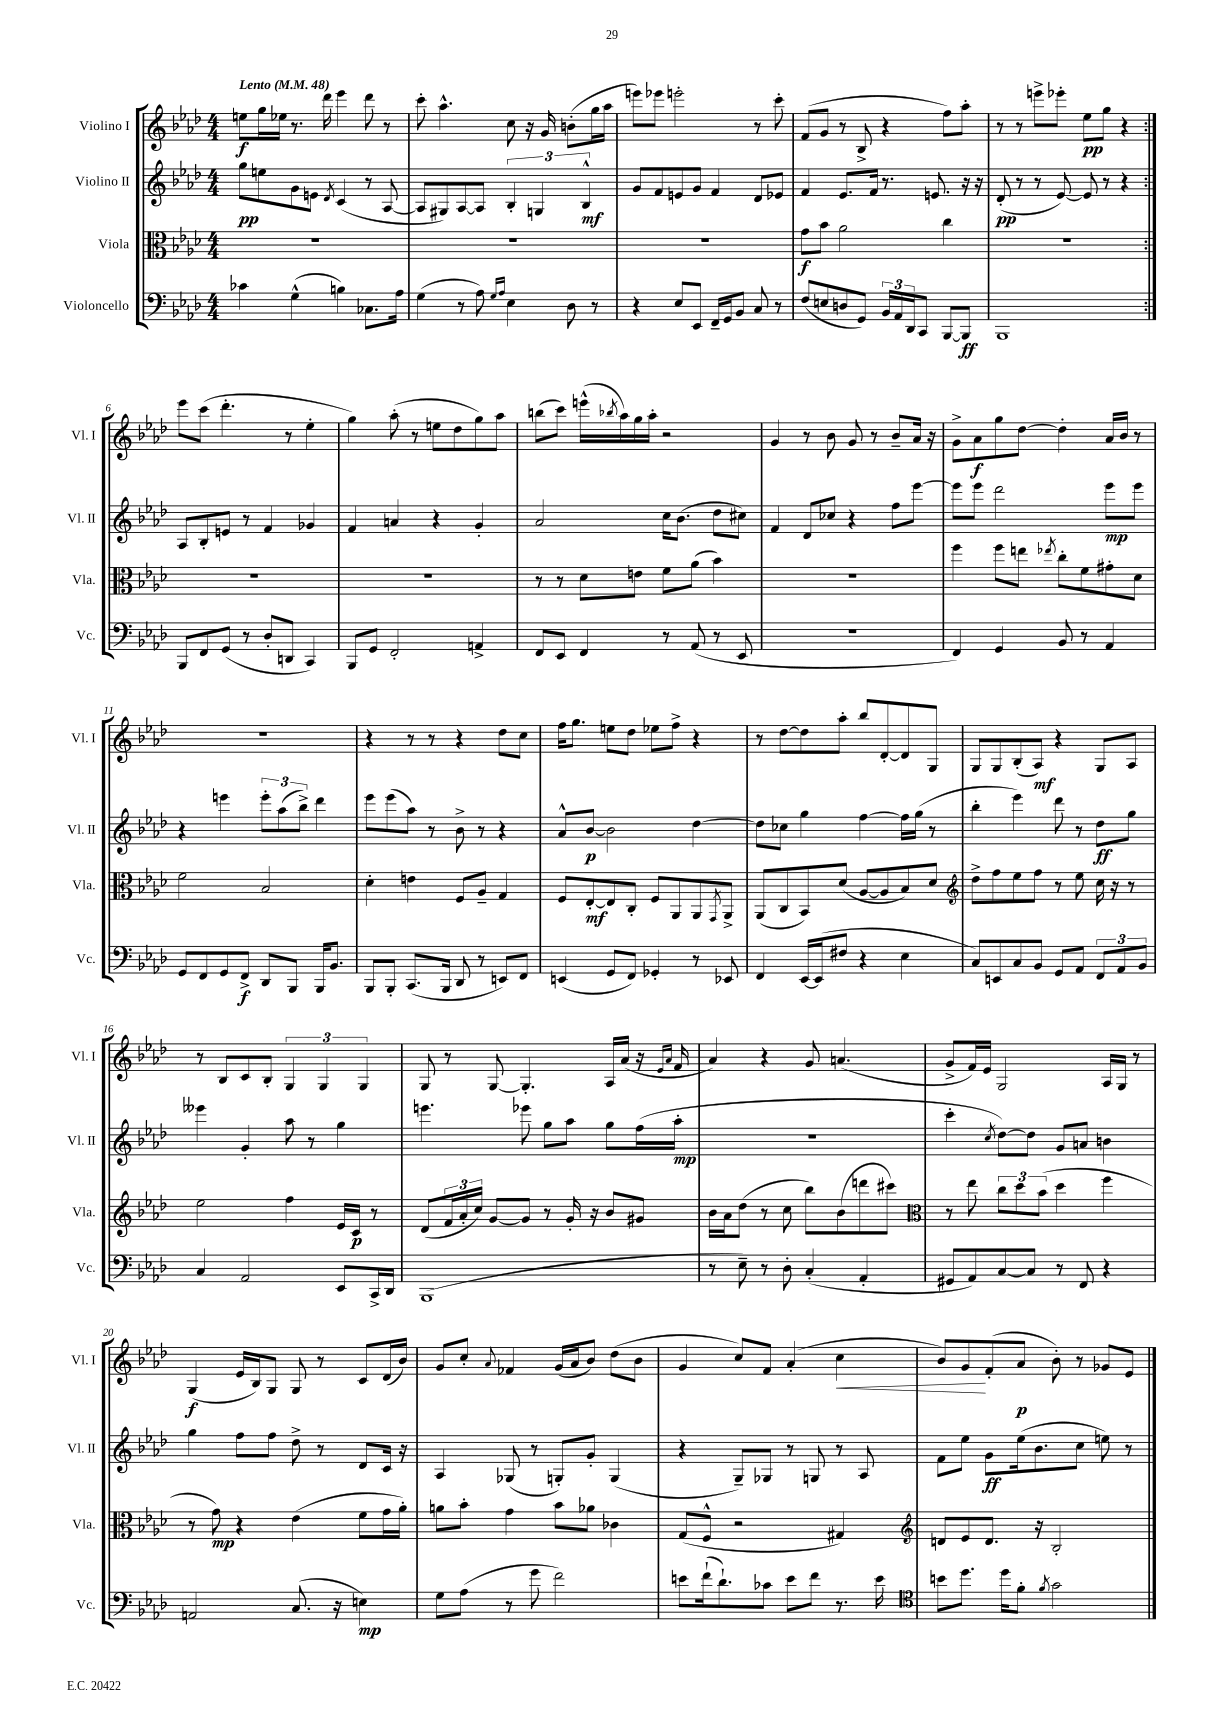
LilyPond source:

<<
\new StaffGroup <<
\new Staff = "s0" \with { instrumentName = "Violino I" shortInstrumentName = "Vl. I" } {
    \clef treble \key aes \major \numericTimeSignature \time 4/4 \tempo "Lento" 4 = 48
    \repeat volta 2 { e''8\f g''16 ees''16 r8. des'''16 ees'''4 des'''8 r8 |
    c'''8-. aes''4.-^ c''8 r16 g'16 b'8-.( g''16 aes''16 |
    e'''8) ees'''8 e'''2-. r8 c'''8-. |
    f'8( g'8 r8 bes8-> r4 f''8) aes''8-. |
    r8 r8 e'''8-> ees'''8-. ees''8\pp g''8 r4 | }
    ees'''8 c'''8( des'''4.-. r8 ees''4-. |
    g''4) aes''8-.( r8 e''8 des''8 g''8) aes''8 |
    b''8( c'''8) e'''16-^( \acciaccatura { bes''8 } aes''16) g''16 aes''16-. r2 |
    g'4 r8 bes'8 g'8 r8 bes'8-- aes'16 r16 |
    g'8-> aes'8\f g''8 des''8~ des''4-. aes'16 bes'16 r8 |
    R1 |
    r4 r8 r8 r4 des''8 c''8 |
    f''16 g''8. e''8 des''8 ees''8 f''8-> r4 |
    r8 des''8~ des''8 aes''8-. bes''8 des'8~-. des'8 g8 |
    g8 g8 bes8-.( aes8\mf) r4 g8 aes8 |
    r8 bes8 c'8 bes8-. \tuplet 3/2 { g4 g4 g4 } |
    g8 r8 g8~ g4.-. aes16 aes'16( r16 \grace { ees'16 aes'16 } f'16 |
    aes'4) r4 g'8 a'4.( |
    g'8-> f'16) ees'16 g2 aes16 g16 r8 |
    g4\f( ees'16 bes16) g8 g8 r8 c'8 des'16( bes'16) |
    g'8 c''8-. \appoggiatura { aes'8 } fes'4 g'16( aes'16 bes'8) des''8( bes'8 |
    g'4 c''8) f'8 aes'4-.( c''4\< |
    bes'8) g'8\! f'8-.( aes'8\p bes'8-.) r8 ges'8 ees'8 \bar "|." |
}
\new Staff = "s1" \with { instrumentName = "Violino II" shortInstrumentName = "Vl. II" } {
    \clef treble \key aes \major \numericTimeSignature \time 4/4
    \repeat volta 2 { g''8\pp e''8 g'8 e'8 \acciaccatura { des'8 } c'4( r8 aes8~ |
    aes8 gis8) aes8~ aes8 \tuplet 3/2 { bes4-. g4 bes4-^\mf } |
    g'8 f'8 e'8 g'8 f'4 des'8 ees'8 |
    f'4 ees'8. f'16 r8. e'8. r16 r16 |
    des'8-.\pp( r8 r8 ees'8~) ees'8 r8 r4 | }
    aes8 bes8-. e'8 r8 f'4 ges'4 |
    f'4 a'4 r4 g'4-. |
    aes'2 c''16 bes'8.( des''8 cis''8) |
    f'4 des'8 ces''8 r4 f''8 ees'''8~ |
    ees'''8 ees'''8 des'''2 ees'''8\mp ees'''8 |
    r4 e'''4 \tuplet 3/2 { e'''8-. aes''8( bes''8->) } des'''4 |
    ees'''8 ees'''8( aes''8) r8 bes'8-> r8 r4 |
    aes'8-^ bes'8~\p bes'2 des''4~ |
    des''8 ces''8 g''4 f''4~ f''16 g''16( r8 |
    bes''4-. ees'''4) des'''8 r8 des''8\ff g''8 |
    eeses'''4 g'4-. aes''8 r8 g''4 |
    e'''4. ees'''8 g''8 aes''8 g''8 f''16( aes''16-.\mp |
    R1 |
    c'''4-. \acciaccatura { c''8 } des''8~) des''8 g'8 a'8 b'4 |
    g''4 f''8 f''8 des''8-> r8 des'8 c'16 r16 |
    aes4 ges8( r8 g8-.) g'8-. g4( |
    r4 g8--) ges8 r8 g8 r8 aes8 |
    f'8 ees''8 g'8\ff ees''16( bes'8. c''8 e''8) r8 \bar "|." |
}
\new Staff = "s2" \with { instrumentName = "Viola" shortInstrumentName = "Vla." } {
    \clef alto \key aes \major \numericTimeSignature \time 4/4
    \repeat volta 2 { R1 |
    R1 |
    R1 |
    g'8\f bes'8 aes'2 c''4 |
    R1 | }
    R1 |
    R1 |
    r8 r8 des'8 e'8 f'8 aes'8( bes'4) |
    r1 |
    f''4 f''8 e''8 \acciaccatura { ees''8 } c''8-. f'8 gis'8-. des'8 |
    f'2 bes2 |
    des'4-. e'4 f8 aes8-- g4 |
    f8 ees8~-.\mf ees8 c8-. f8 aes,8 aes,8 \acciaccatura { g,8 } aes,8-> |
    aes,8( c8 bes,8) des'8( aes8~ aes8 bes8) des'8 |
    \clef treble des''8-> f''8 ees''8 f''8 r8 ees''8 c''16 r16 r8 |
    ees''2 f''4 ees'16 c'16\p r8 |
    des'8( \tuplet 3/2 { f'16 aes'16-. c''16) } g'8~ g'8 r8 g'16-. r16 bes'8 gis'8 |
    bes'16 aes'16 des''8( r8 c''8 bes''8) bes'8( d'''8 cis'''8) |
    \clef alto r8 ees''8 \tuplet 3/2 { c''8 des''8 bes'8( } des''4 f''4 |
    r8 g'8\mp) r4 ees'4( f'8 g'16 aes'16-.) |
    a'8 bes'8-. g'4 bes'8 aes'8 ces'4 |
    g8( f8-^ r2 gis4) |
    \clef treble d'8 ees'8 d'8. r16 bes2-. \bar "|." |
}
\new Staff = "s3" \with { instrumentName = "Violoncello" shortInstrumentName = "Vc." } {
    \clef bass \key aes \major \numericTimeSignature \time 4/4
    \repeat volta 2 { ces'4 g4-^( b4) ces8. aes16 |
    g4( r8 aes8) \grace { g16 aes16 } ees4 des8 r8 |
    r4 ees8 ees,8 f,16-- g,16 bes,8 c8 r8 |
    f8( e8 d8 g,8) \tuplet 3/2 { bes,16 aes,16 des,16 } c,8 bes,,8~ bes,,8\ff |
    bes,,1 | }
    bes,,8 f,8 g,8( r8 des8-. d,8 c,4) |
    bes,,8 g,8 f,2-. a,4-> |
    f,8 ees,8 f,4 r8 aes,8( r8 ees,8 |
    R1 |
    f,4) g,4 bes,8 r8 aes,4 |
    g,8 f,8 g,8 f,8->\f des,8 bes,,8 bes,,16 bes,8. |
    bes,,8 bes,,8-. c,8.( bes,,16 des,8 r8 e,8) f,8 |
    e,4( g,8 f,8) ges,4-. r8 ees,8 |
    f,4 ees,16~ ees,16( fis8 r4 ees4 |
    c8) e,8 c8 bes,8 g,8 aes,8 \tuplet 3/2 { f,8 aes,8 bes,8 } |
    c4 aes,2 ees,8 c,16-> des,16 |
    bes,,1( |
    r8 ees8--) r8 des8-. c4-.( aes,4-. |
    gis,8 aes,8) c8~ c8 r8 f,8 r4 |
    a,2 c8.( r16 e4\mp) |
    g8 aes8( r8 g'8 f'2) |
    e'8 f'16-!( des'8.-!) ces'8 e'8 f'8 r8. e'16 |
    \clef tenor b'8 des''8. des''16 f'8-. \acciaccatura { f'8 } g'2 \bar "|." |
}
>>
>>
